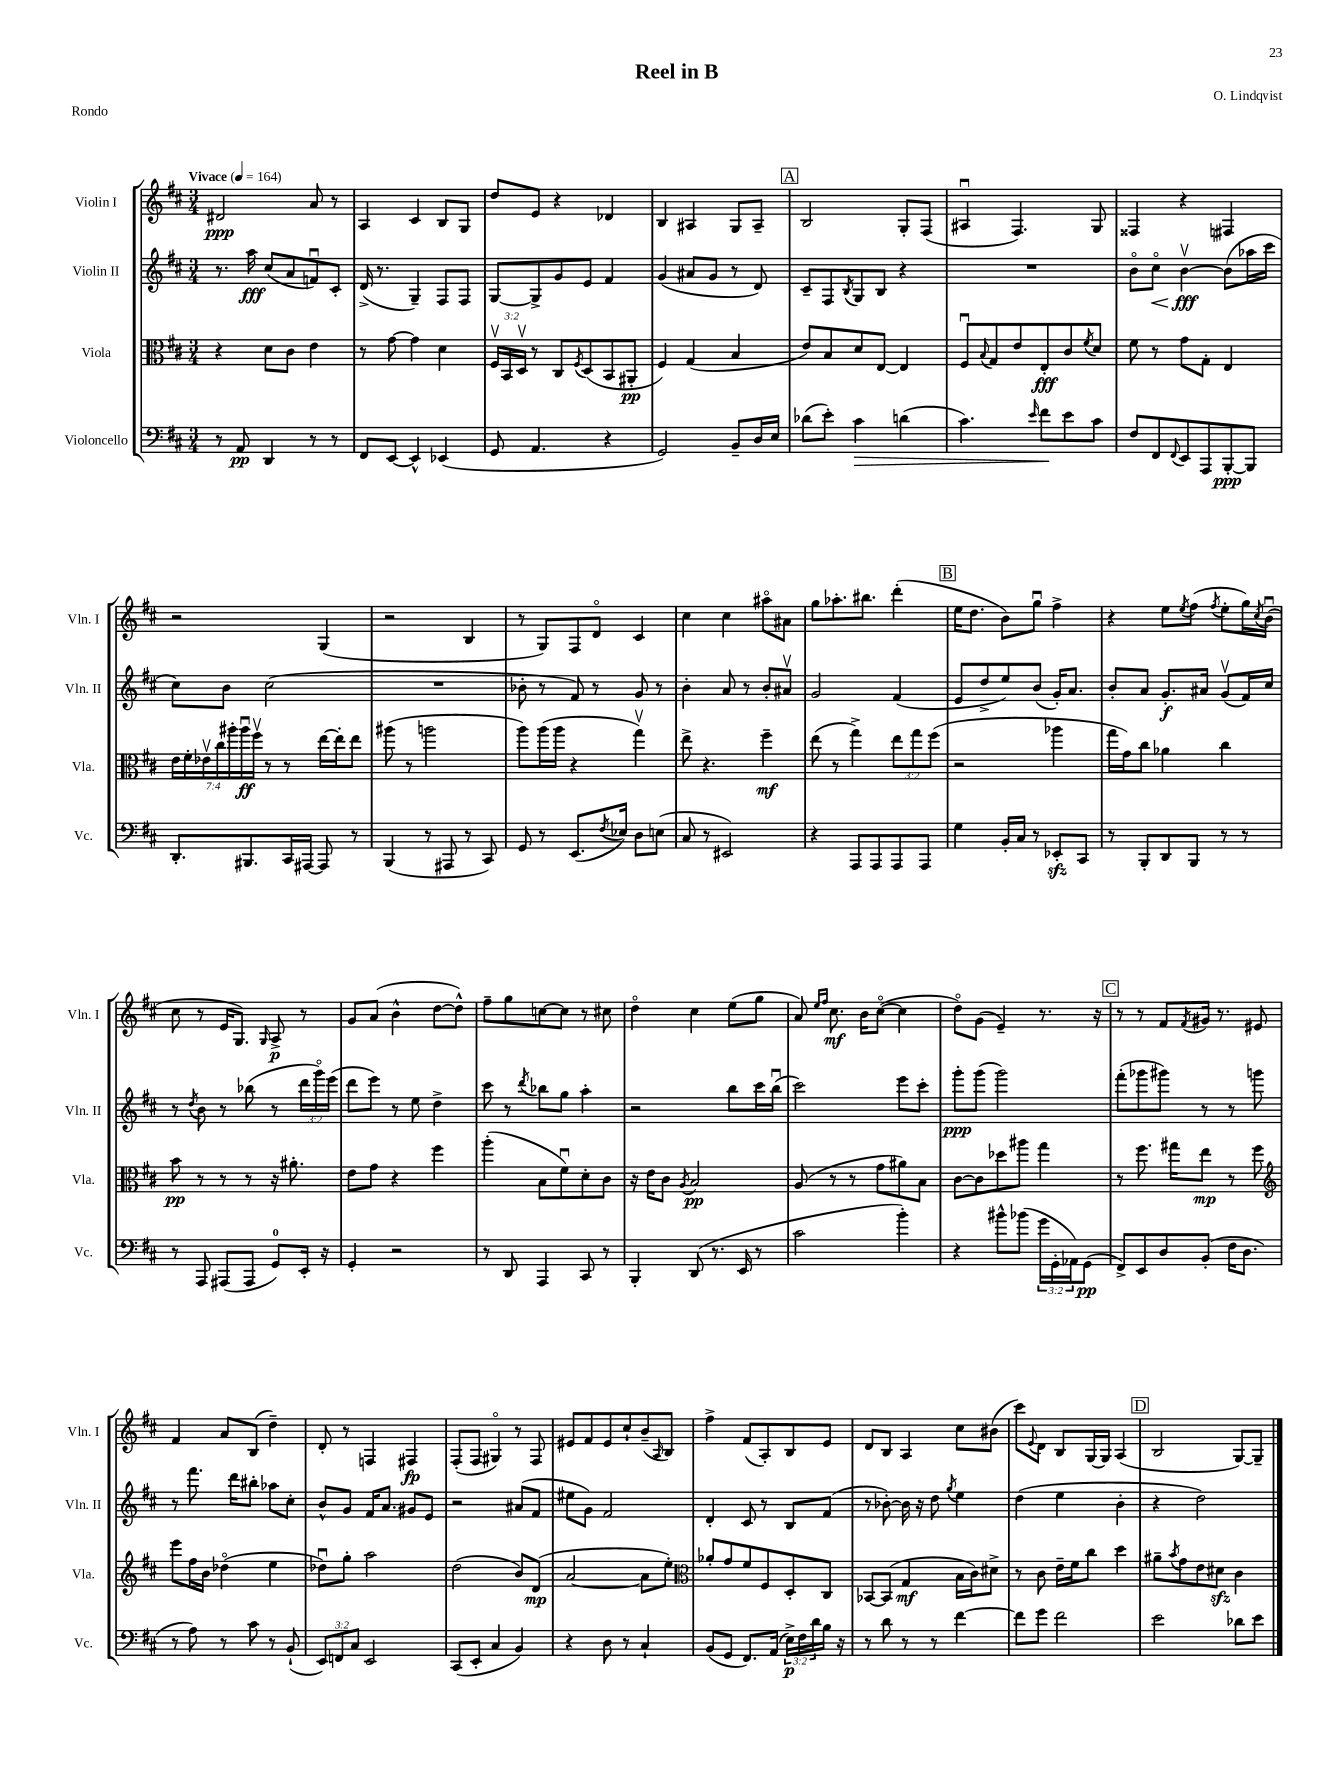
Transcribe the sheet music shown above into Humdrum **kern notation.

**kern	**kern	**kern	**kern
*staff4	*staff3	*staff2	*staff1
*clefF4	*clefC3	*clefG2	*clefG2
*k[f#c#]	*k[f#c#]	*k[f#c#]	*k[f#c#]
*M3/4	*M3/4	*M3/4	*M3/4
*MM164	*MM164	*MM164	*MM164
8r	4r	8.r	2d#/
8AA/	.	.	.
.	.	16aa\	.
4DD/	8d\L	(8cc#/L	.
.	8c#\J	8a/	.
8r	4e\	8fu/)	8a/
8r	.	8c#'/J	8r
=	=	=	=
8FF#/L	8r	(16d^/	4A/
.	.	8.r	.
[8EE/J	[8g\	.	.
4EE^^/]	4g\]	4G~/)	4c#/
(4EE-/	4d\	8F#/L	8B/L
.	.	8F#/J	8G/J
=	=	=	=
8GG/	24F#v/LL	[8G/L	8dd/L
.	24BB/	.	.
.	24Dv/JJ	.	.
4.AA/	8r	8G^/]	8e/J
.	8C#/L	8g/	4r
.	8qF#/	.	.
.	(8D/	8e/J	.
4r	8BB/	4f#/	4d-/
.	8AA#'/J	.	.
=	=	=	=
2GG/)	4F#/)	(4g/	4B/
.	(4G/	8a#/L	4A#/
.	.	8g/J	.
8BB~/L	4B/	8r	8G/L
16D/L	.	8d/)	8A#~/J
16E/JJ	.	.	.
=	=	=	=
(8d-\L	8e/L)	8c#~/L	2B/
8e'\J)	8B/	8F#/	.
.	.	8qB/	.
4c#\	8d/	8G/	.
.	[8E/J	8B/J	.
(4d\	4E/]	4r	8G'/L
.	.	.	(8F#/J
=	=	=	=
4.c#\)	8F#u/L	2.r	4A#u/
.	8qqB/	.	.
.	8G/	.	.
.	8e/	.	4.F#/)
16qqe/	.	.	.
8f#\L	8E'/	.	.
8e\	8c#/	.	.
.	8qf#/	.	.
8c#\J	8d/J	.	8G/
=	=	=	=
8F#/L	8f#\	8bo\L	4F##/
8FF#/	8r	8cc#o\J	.
8qqFF#/	.	.	.
8EE/	8g\L	[4bv\	4r
8AAA/	8G'\J	.	.
[8BBB'/	4E/	(8b\]L	4F#/
8BBB/]J	.	16aa-\L	.
.	.	16ccc#\JJ	.
=	=	=	=
8.DD'/L	28e\LL	8cc#\L)	2r
.	28f#'\	.	.
.	28e-v\	.	.
.	28cc#\	.	.
.	.	8b\J	.
.	28aa#'\	.	.
.	28aa#u\	.	.
8.BBB#/	.	.	.
.	28ff#v\JJ	.	.
.	8r	(2cc#\	.
16CC#/L	8r	.	.
[16AAA#/JJ	.	.	.
8AAA#/]	[16ee\LL	.	(4G/
.	16ee'\]J	.	.
8r	8ee\J	.	.
=	=	=	=
(4BBB/	(8aa#\	2.r	2r
.	8r	.	.
8r	2aa\	.	.
8AAA#/	.	.	.
8r	.	.	4B/
8CC#/)	.	.	.
=	=	=	=
8GG/	8aa\L)	8b-'\	8r
8r	(16aa\L	8r	8G/L)
.	16aa\JJ	.	.
(8.EE/L	4r	8f#/)	8F#/
.	.	8r	8do/J
8qF#/	.	.	.
16E-/Jk)	.	.	.
8D\L	4ggv\)	8g/	4c#/
(8E\J	.	8r	.
=	=	=	=
8C#/	8ee^\	4b'\	4cc#\
8r	4.r	.	.
2EE#/)	.	8a/	4cc#\
.	.	8r	.
.	4ff#~\	8b'/L	8aa#o\L
.	.	8a#v/J	8a#\J
=	=	=	=
4r	(8ee\	2g/	8gg\L
.	8r	.	8.aa-'\
8AAA/L	4gg^\)	.	.
.	.	.	8.bb#\J
8AAA/	.	.	.
8AAA/	12ee\L	(4f#/	(4ddd'\
.	12gg\	.	.
8AAA/J	.	.	.
.	(12ff#\J	.	.
=	=	=	=
4G\	2r	8e/L	16ee\LK
.	.	.	8.dd\J
.	.	8dd^/	.
16BB'/LL	.	8ee/)	8b\L)
16C#/JJ	.	.	.
8r	.	(8b/J	8ggu\J
8EE-'/L	4aa-\	16g'/LK)	4ff#^\
.	.	8.a/J	.
8CC#/J	.	.	.
=	=	=	=
8r	16gg\LL	8b'/L	4r
.	16g\J)	.	.
8BBB'/L	8cc#\J	8a/J	.
8DD/	4a-\	8.g'/L	8ee\L
.	.	.	8qee/
8BBB/J	.	.	(8ff#\J
.	.	16a#/Jk	.
.	.	.	8qff#/
8r	4cc#\	(8gv/L	8ee'\L
8r	.	16f#/L)	16gg\L)
.	.	.	8qcc#/
.	.	16cc#/JJ	(16bu\JJ
=	=	=	=
8r	8b\	8r	8cc#\
.	.	8qdd/	.
8AAA/	8r	8b\	8r
(8AAA#/L	8r	8r	16e/LK
.	.	.	8.G/J)
8AAA#/J	8r	(8bb-\	.
.	.	.	16qqG/
8GG/L)	16r	8r	8A^/
.	8.a#'\	.	.
16EE'/Jk	.	24ddd\LL	8r
.	.	24gggo\)	.
16r	.	.	.
.	.	(24eee\JJ	.
=	=	=	=
4GG'/	8e\L	8ddd\L	8g/L
.	8g\J	8eee\J)	(8a/J
2r	4r	8r	4b^^\
.	.	8ee\	.
.	4ff#\	4dd^\	[8dd\L
.	.	.	8dd^^\]J)
=	=	=	=
8r	(4aa'\	8ccc#\	8ff#~\L
8DD/	.	8r	8gg\
.	.	8qddd/	.
4AAA/	8B\L	8bb-\L	[8cc\
.	8f#u\)	8gg\J	8cc\]J
8CC#/	8d'\	4aa'\	8r
8r	8c#\J	.	8cc#\
=	=	=	=
4BBB'/	16r	2r	4ddo\
.	16e\LK	.	.
.	8c#\J	.	.
.	8qA/	.	.
(8DD/	2B/	.	4cc#\
8.r	.	.	.
.	.	8bb\L	(8ee\L
16EE/	.	.	.
8r	.	16ccc#\L	8gg\J
.	.	(16bbu\JJ	.
=	=	=	=
2c#\	(8A/	2ccc#\)	8a/)
.	.	.	16qqee/LL
.	.	.	16qqff#/JJ
.	8r	.	8.cc#\
.	8r	.	.
.	.	.	16b\LK
.	8g\L	.	([8cc#o\J
4b'\)	8a#\)	8eee\L	4cc#\]
.	8B\J	8ccc#'\J	.
=	=	=	=
4r	[8c#\L	8ggg'\L	8ddo\L)
.	8c#\]	(8ggg\J	(8g\J
8b#^^\L	8dd-\	2ggg\)	4e~/)
(8b-\J	8aa#\J	.	.
24g\LL	4gg\	.	8.r
24GG'\	.	.	.
24AA-\J)	.	.	.
(8GG\J	.	.	.
.	.	.	16r
=	=	=	=
8FF#^/L)	8r	(8fff#'\L	8r
8EE/	8.ff#\	8ggg-\	8r
8D/	.	8ggg#\J)	8f#/L
.	16gg#\LK	.	.
.	.	.	8qf#/
(8BB'/J	8ee\J	8r	16g#/Jk
.	.	.	8.r
16F#\LK	8r	8r	.
8.D\J	.	.	.
.	8ff#\	8ggg\	8e#/
=	=	=	=
*	*clefG2	*	*
8r	8eee\L	8r	4f#/
8A\)	16ff#\L	8.fff#\	.
.	16b\JJ	.	.
8r	(4dd-o\	.	8a/L
.	.	16ddd\LK	.
8c#\	.	8bb#'\J	(8B/J
8r	4ee\	8aa-\L	4dd~\)
(8BB`/	.	8cc#'\J	.
=	=	=	=
12EE/L)	8dd-u\L)	8b^^/L	8d'/
12FF/	.	.	.
.	8gg'\J	8g/J	8r
12C#/J	.	.	.
2EE/	2aa\	16f#/LK	4F/
.	.	8.a/J	.
.	.	8g#/L	4F#/
.	.	8e/J	.
=	=	=	=
(8CC#/L	(2dd\	2r	(8F#'/L
8EE'/J	.	.	8F#/J
4C#/	.	.	4G#o/)
4BB/)	8b/L)	(8a#/L	8r
.	(8d/J	8f#/J	8F#/
=	=	=	=
4r	[2a/	8ee#\L	8e#/L
.	.	8g\J)	8f#/
8D\	.	2f#/	8e#/
8r	.	.	8cc#`/
4C#`/	8a\]L	.	(8b~/
.	.	.	16qqA/
.	8ee'\J)	.	8B/J)
=	=	=	=
*	*clefC3	*	*
(8BB/L	8a-'/L	4d'/	4ff#^\
8GG/J	8g/	.	.
8.FF#/L)	8f#/	8c#/	(8f#/L
.	8F#/	8r	8A'/)
(16AA/Jk	.	.	.
24E^\LL)	8D'/	8B/L	8B/
24F#\	.	.	.
24d\	.	.	.
16B\JJ	8C#/J	(8f#/J	8e/J
16r	.	.	.
=	=	=	=
8r	[8BB-/L	8r	8d/L
8d\	(8BB-/]J	[8b-'\)	8B/J
8r	4G/	16b-\]	4A/
.	.	16r	.
8r	.	8dd\	.
.	.	8qgg/	.
[4f#\	16B\LL	4ee\	8cc#\L
.	16c#\J)	.	.
.	8d#^\J	.	(8b#\J
=	=	=	=
8f#\]L	8r	(4dd\	8ccc#\L)
.	.	.	8qqe/
8g\J	8c#\	.	8d\J
2f#\	16e~\LL	4ee\	8B/L
.	16f#\J	.	.
.	8cc#\J	.	[16G/L
.	.	.	16G/]JJ
.	4dd\	4b'\	(4A/
=	=	=	=
2e\	8a#~\L	4r	2B/
.	8qb/	.	.
.	8g\	.	.
.	8e\	2dd\)	.
.	8d#\J	.	.
8d-\L	4c#\	.	[8G/L)
8e\J	.	.	8G~/]J
==	==	==	==
*-	*-	*-	*-
